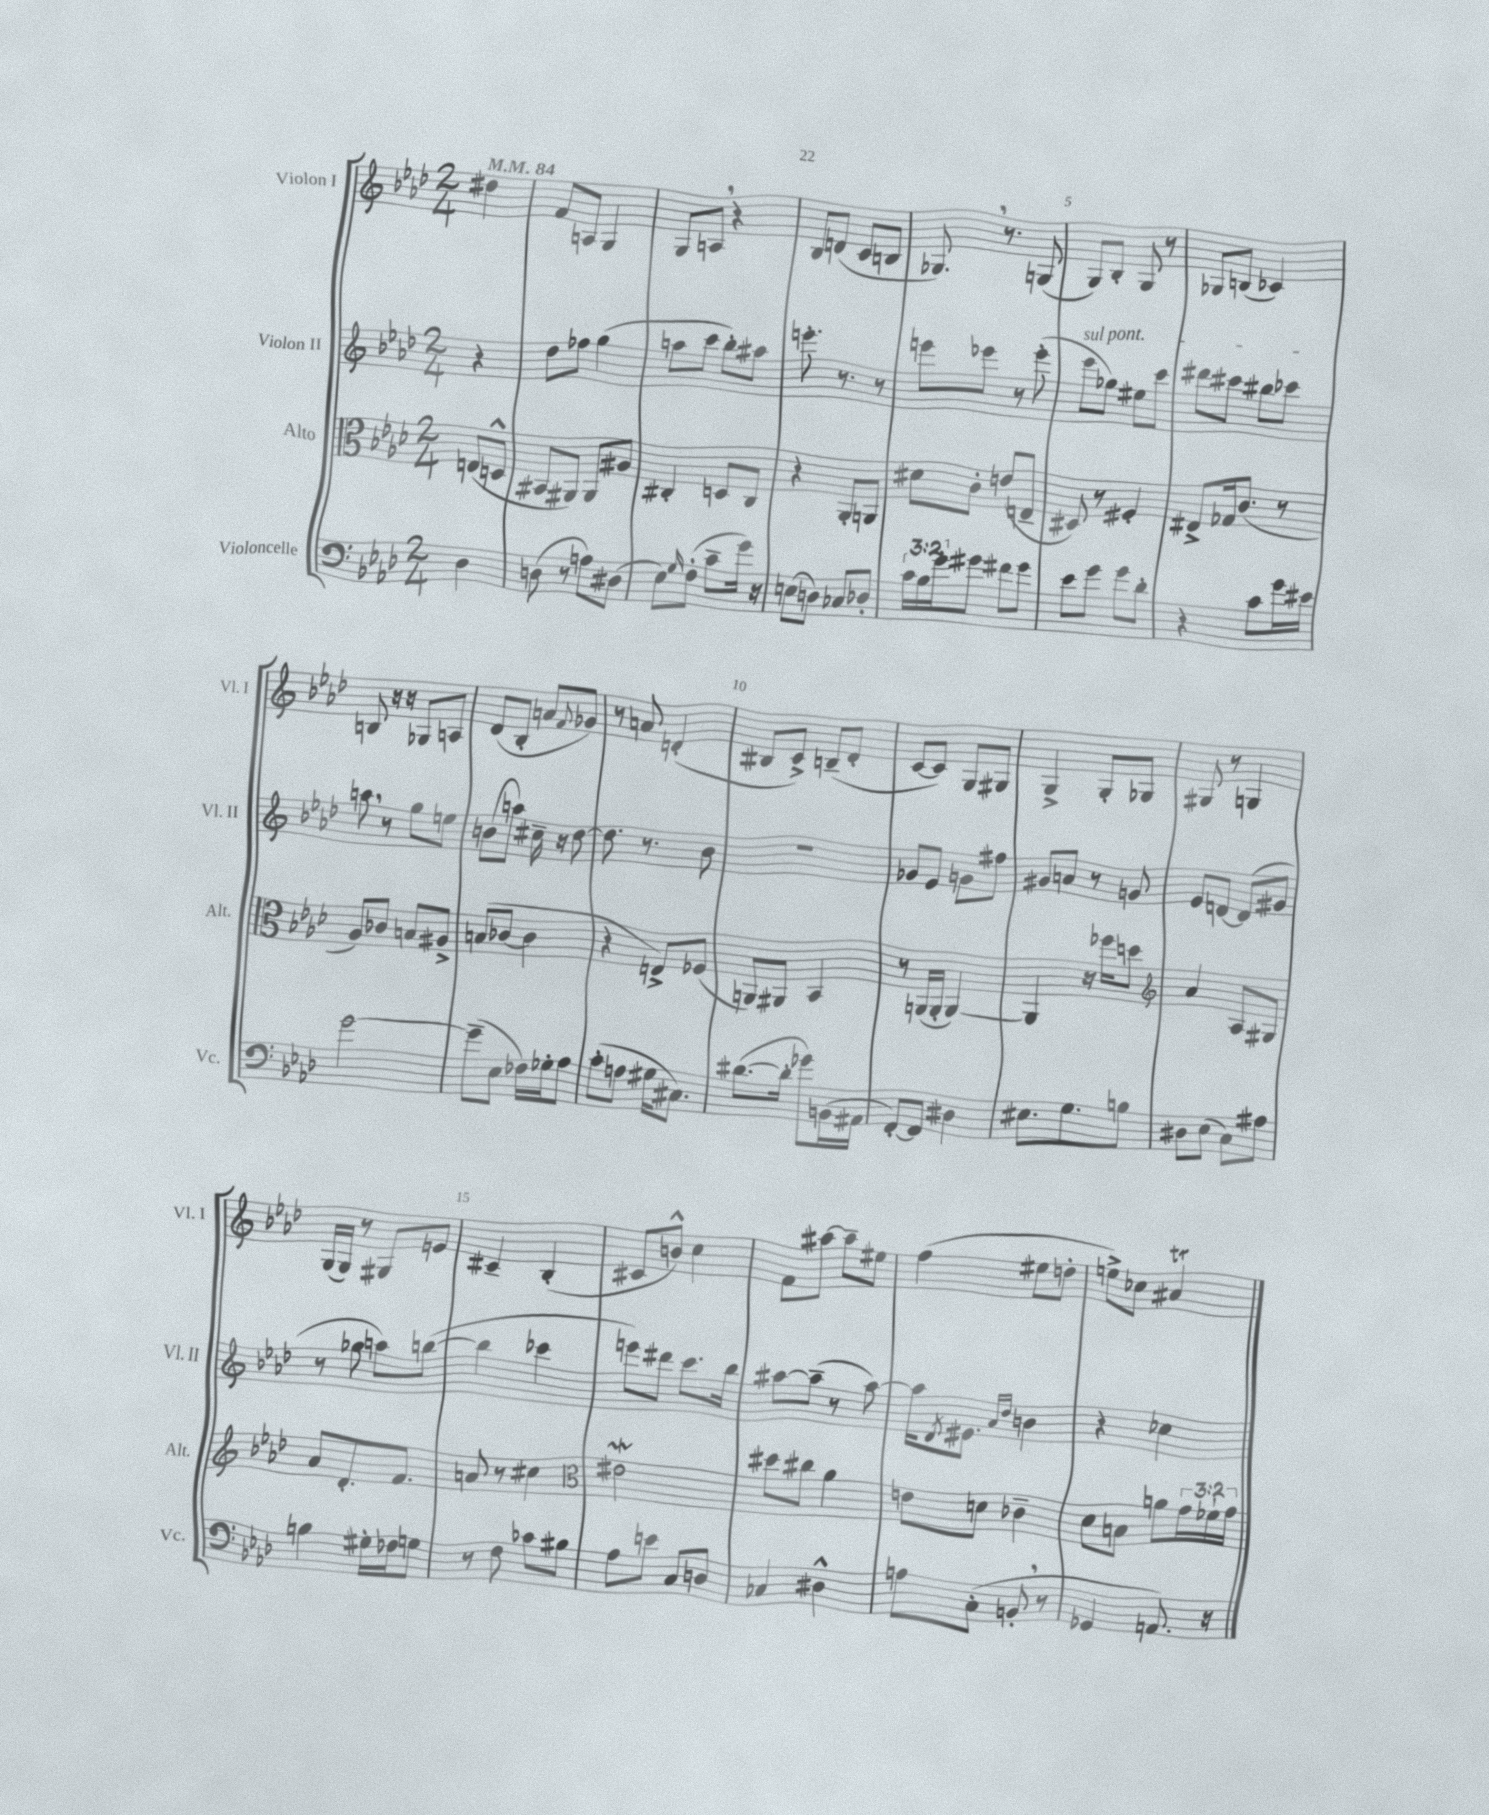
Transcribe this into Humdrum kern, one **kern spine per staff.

**kern	**kern	**kern	**kern
*staff4	*staff3	*staff2	*staff1
*clefF4	*clefC3	*clefG2	*clefG2
*k[b-e-a-d-]	*k[b-e-a-d-]	*k[b-e-a-d-]	*k[b-e-a-d-]
*M2/4	*M2/4	*M2/4	*M2/4
*MM84	*MM84	*MM84	*MM84
4D-	(8E	4r	4dd#
.	8D^^	.	.
=	=	=	=
(8D	8BB#	8dd-	8f
8r	8AA#)	8ff-	8A
8A)	8AA#	(4gg	4G
(8D#	8A#	.	.
=	=	=	=
8E-)	4C#'	8aa	8G
16qqG	.	.	.
(8F'	.	8ccc	8A
8c~	8D	8bb-')	4r
16g)	8C#	8aa#	.
16r	.	.	.
=	=	=	=
(8E	4r	8.eee'	8B-
8D)	.	.	(8d
.	.	8.r	.
8C-	8AA-'	.	8c
8D-'	8AA	8r	8B
=	=	=	=
24c	8d#	8eee	8.G-)
24B-	.	.	.
24g'	.	.	.
8g#	8c'	8eee-	.
.	.	.	8.r
8f#	(8e	8r	.
8g#	8E~	(8eee-'	(8G
=	=	=	=
8e-	8D#)	8eee-	8G)
8g	8r	8gg-)	8B-'
8g	4F#'	8ee#	8G
8d-'	.	8ccc	8r
=	=	=	=
4r	8E#^	8ddd#	8G-
.	16G-	8ccc#	(8B
.	(8.c	.	.
8c	.	8bb#	4c-)
16g	8r	8ccc-	.
16e#	.	.	.
=	=	=	=
[2g	8A-)	8aa	8B
.	8c-	8r	16r
.	.	.	16r
.	8B	8gg	8G-
.	8A#^	8ee	8A
=	=	=	=
(8g~]	(8B	(8b	(8d-
8E-	[8c-	8aa)	8B-'
16F-)	4c-]	16cc#~	8a
16G-'	.	16r	.
.	.	.	8qqf
8A-	.	[8dd-	8g-)
=	=	=	=
(8c'	4r	8.dd-]	8r
8A	.	.	8a
.	.	8.r	.
16G#	8E^)	.	(4d'
8.C#)	.	.	.
.	(8F-	8b-	.
=	=	=	=
([8.d#	8AA)	2r	8B#
.	8AA#	.	8c^)
16d#']	.	.	.
8g-)	4BB-	.	(8B~
(16BB	.	.	8d-'
16AA#	.	.	.
=	=	=	=
[8FF')	8r	8g-	[8c
8FF]	(16AA	8e-	8c])
.	16AA'	.	.
4D#	[4AA)	8g	8G
.	.	8ff#	8G#
=	=	=	=
8.E#	4AA]	8g#	4G^
.	.	8a	.
8.G	.	.	.
.	16r	8r	8G'
.	16ff-	.	.
8B	8dd	8g	8G-
=	=	=	=
*	*clefG2	*	*
8D#	4a-	8e-	8G#
(8E-	.	[8d	8r
8C)	8A-	(8d]	4G
8A#	8G#	8g#	.
=	=	=	=
4B	8a-	8r	(16G
.	.	.	16G)
.	8.d-'	8gg-	8r
16G#'	.	8aa)	8G#
16F-	8.f	.	.
8G	.	([8bb	8e
=	=	=	=
8r	8a	4bb]	4c#~
8F	8r	.	.
8c-	4cc#	4ccc-	(4B-'
8B#	.	.	.
=	=	=	=
*	*clefC3	*	*
8A-	2e#	8eee)	8c#
8e	.	8ddd#	8b^^)
8C	.	8.ccc	4cc
8D	.	.	.
.	.	16bb-	.
=	=	=	=
4C-	8dd#	[8aa#	8f
.	8cc#	(8aa#~]	[8aa#
4D#^^	4a-	8r	8aa#~]
.	.	[8aa#)	8ee#
=	=	=	=
8A	8e	16aa#]	(4ff
.	.	8qd-	.
.	.	8.e#	.
(8C'	8d	.	.
.	.	16qqa-	.
.	.	16qqdd-	.
8BB'	4c-~	4b	8ee#
8r	.	.	8dd'
=	=	=	=
4GG-	8d-	4r	8ee^)
.	8B	.	8cc-
8.AA)	8a	4cc-	4a#
.	24g	.	.
.	24f-`	.	.
16r	.	.	.
.	24g	.	.
==	==	==	==
*-	*-	*-	*-
